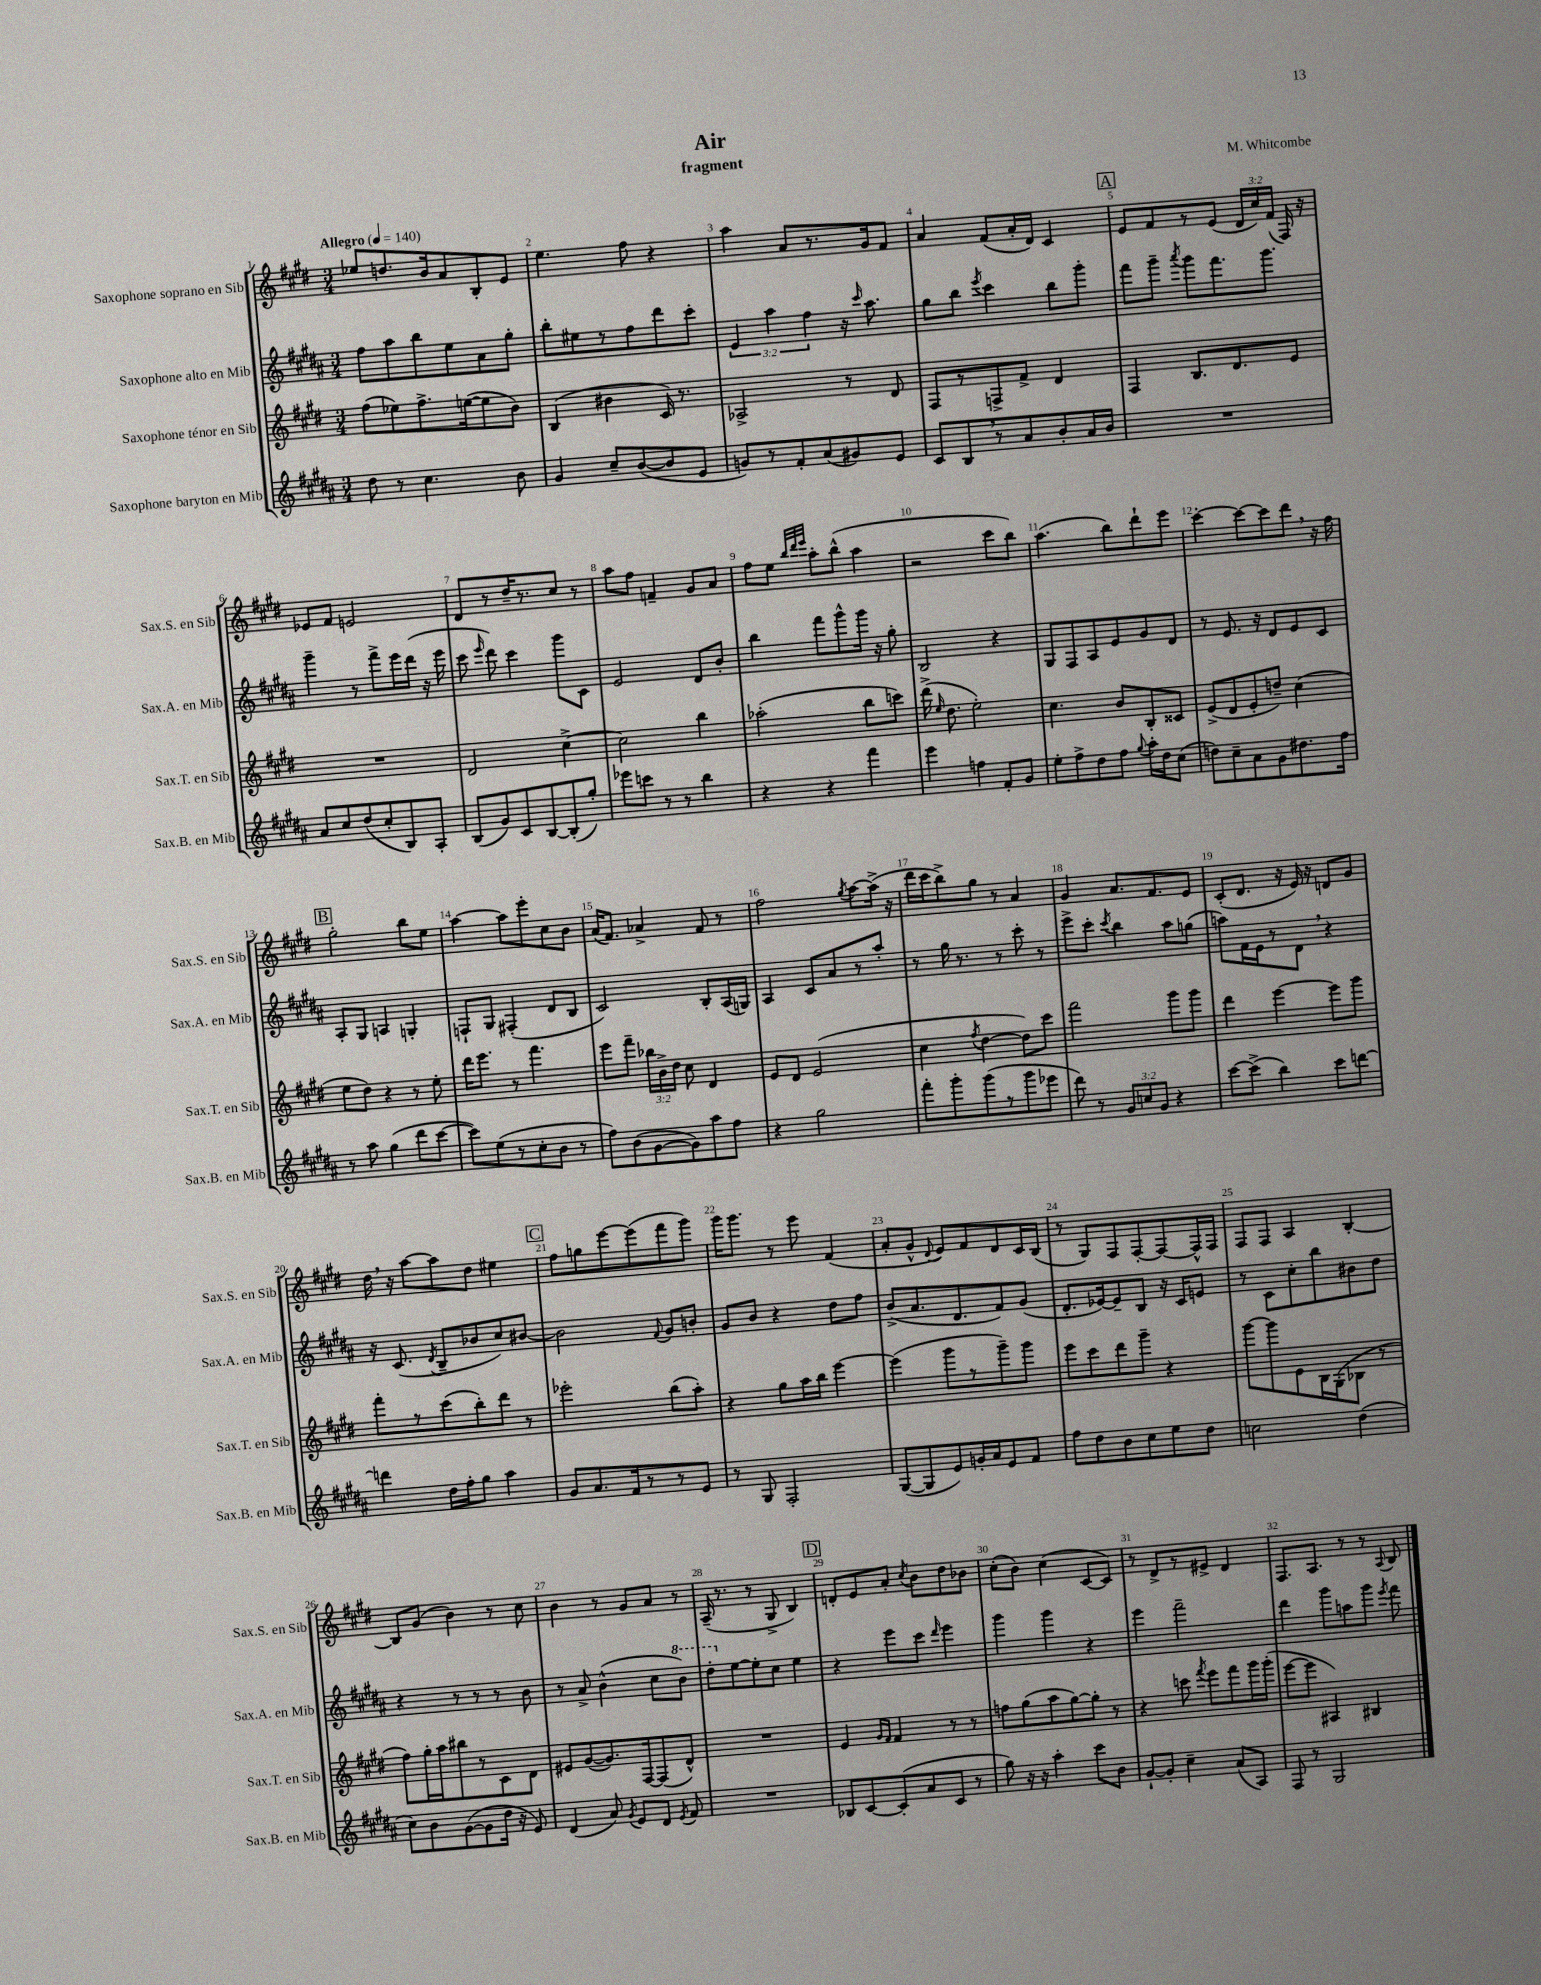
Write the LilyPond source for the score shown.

\header { title = "Air" composer = "M. Whitcombe" subtitle = "fragment" }
<<
\new StaffGroup <<
\new Staff = "s0" \with { instrumentName = "Saxophone soprano en Sib" shortInstrumentName = "Sax.S. en Sib" } {
    \clef treble \key e \major \numericTimeSignature \time 3/4 \override Staff.TupletNumber.text = #tuplet-number::calc-fraction-text \tempo "Allegro" 4 = 140
    \autoBeamOff ees''8[ d''8. b'16 a'8 b8-. e'8] |
    e''4. fis''8 r4 |
    a''4 a'8[ r8. gis'16 fis'8] |
    a'4 fis'8[( a'16-. dis'16]) cis'4 |
    \mark \markup { \box "A" } e'8[ fis'8 r8 e'8]( \tuplet 3/2 { dis'16[ cis''16) fis'16]( } fis16) r16 |
    ees'8[ fis'8] e'2 |
    dis'8[ r8 dis''16-- r8. cis''8] r8 |
    a''8[ fis''8] f'4-- gis'8[ a'8] |
    fis''8[ e''8] \grace { b''32[ dis'''32 e'''32] } a''8[-. b''8]-^( a''4 |
    r2 cis'''8[ b''8]) |
    a''4.( b''8[) dis'''8-! e'''8] |
    cis'''4~-. cis'''8[~ cis'''8 dis'''8] \breathe r16 fis''16 |
    \mark \markup { \box "B" } gis''2-. b''8[ e''8] |
    a''4~ a''8[ e'''8-. cis''8 b'8] |
    a'16[( fis'8.]) aes'4-> fis'8 r8 |
    fis''2 \acciaccatura { gis''8 } a''8[~ a''16]->( r16 |
    dis'''16[ cis'''16 b''8->) gis''8] r8 a'4 |
    gis'4 a'8.[ fis'8. e'8] |
    cis'8[-.( dis'8.] r16 e'16) r16 d'8[ gis'8] |
    dis''16 \breathe r16 a''8[~ a''8 dis''8] eis''4 |
    \mark \markup { \box "C" } fis''8[ g''8 e'''8~ e'''8( fis'''8 gis'''8]) |
    gis'''16[ gis'''8.] r8 e'''8 fis'4( |
    a'8[-. gis'8]-^ \appoggiatura { dis'8 } e'8[) fis'8 dis'8 cis'16 b16]( |
    r8 gis8[) fis8 fis8~-. fis8~ fis16-^ fis16] |
    fis8[ fis8] a4 b4~-. |
    b8[ gis'8]( b'4) r8 cis''8 |
    b'4 r8 gis'8[ a'8] r8 |
    a16--( r8. r8 gis8-> b4) |
    \mark \markup { \box "D" } d'8[-. e'8 a'8]-. \acciaccatura { cis''8 } b'8[ dis''8 bes'8] |
    cis''8[-.( b'8]) cis''4( cis'8[~ cis'8]) |
    r8 dis'8[-> r8 eis'8]-> dis'4 |
    fis8.[ a8.] r8 r8 \appoggiatura { a8 } b8 \bar "|." |
}
\new Staff = "s1" \with { instrumentName = "Saxophone alto en Mib" shortInstrumentName = "Sax.A. en Mib" } {
    \clef treble \key b \major \numericTimeSignature \time 3/4 \override Staff.TupletNumber.text = #tuplet-number::calc-fraction-text
    \autoBeamOff fis''8[ ais''8 b''8 e''8 ais'8 gis''8]-. |
    b''8[-. eis''8 r8 fis''8 dis'''8 cis'''8]-. |
    \tuplet 3/2 { e'4 ais''4 fis''4 } r16 \grace { cis'''16 } ais''8. |
    gis''8[ b''8] \acciaccatura { e'''8 } cis'''4 b''8[ gis'''8]-. |
    \mark \markup { \box "A" } fis'''8[ gis'''8]-- \acciaccatura { ais'''8 } gis'''8[ fis'''8. gis'''8.] |
    gis'''4-- r8 fis'''8[-> e'''16 dis'''16]( r16 e'''16 |
    cis'''8 \grace { e'''16 } dis'''8) cis'''4 gis'''8[ cis'8] |
    e'2 dis'8[ b'8]-. |
    b''4 fis'''8[ gis'''8-^ gis'''16] r16 gis''8-. |
    b2 r4 |
    gis8[ fis8 ais8 e'8 gis'8 dis'8] |
    r8 e'8. r16 dis'8[ e'8 cis'8] |
    \mark \markup { \box "B" } ais8[-. gis8] a4 g4-. |
    f8[-! gis8] fis4-.( dis'8[ b8] |
    cis'2) b8[-. ais16( g16]) |
    ais4 cis'8[ ais'8 r8 ais''8]-. |
    r8 gis''16 r8. r8 cis'''8-. r8 |
    e'''8[-> cis'''8]-. \acciaccatura { cis'''8 } b''4 ais''8[ g''8]( |
    a''8[) fis'16 e'16 r8 dis'8] \breathe r4 |
    r16 cis'8.( \acciaccatura { dis'8 } b8[-- bes'8 cis''8) bis'8]~ |
    \mark \markup { \box "C" } bis'2 \appoggiatura { fis'8 } gis'8[ b'8]-. |
    gis'8[ b'8] r4 dis''8[ fis''8] |
    b'8[->( ais'8. dis'8. fis'8) gis'8]( |
    dis'8.[-. ees'16~) ees'8-- b8] r16 cis'16[ e'8] |
    r8 cis'8[ cis''8-. b''8 bis'8 dis''8] |
    r4 r8 r8 r8 b'8 |
    r8 ais'8-> b'4-^( cis''8[ \ottava #1 b''8]) |
    dis'''8[-. \ottava #0 e''8~ e''8-. cis''8] e''4 |
    \mark \markup { \box "D" } r4 e'''8[ cis'''8] \grace { dis'''16 } e'''4 |
    gis'''4 gis'''4 r4 |
    e'''4 fis'''2-- |
    dis'''4 gis'''8[ a''8 gis'''8] \acciaccatura { e'''8 } fis'''8 \bar "|." |
}
\new Staff = "s2" \with { instrumentName = "Saxophone ténor en Sib" shortInstrumentName = "Sax.T. en Sib" } {
    \clef treble \key e \major \numericTimeSignature \time 3/4 \override Staff.TupletNumber.text = #tuplet-number::calc-fraction-text
    \autoBeamOff fis''8[( ees''8) fis''8.-> e''16~( e''8 b'8]) |
    b4( bis'4 cis'16) r8. |
    aes2-> r8 dis'8 |
    fis8[ r8 f8-> fis'8]-> dis'4 |
    \mark \markup { \box "A" } fis4 b8.[ dis'8. e'8] |
    R2. |
    dis'2 cis''4~-> |
    cis''2 b''4 |
    aes''2-.( b''8[ c'''8]) |
    dis'''16->( \grace { e''16 } dis''8. e''2-.) |
    cis''4. b'8[ b8-. cisis'8] |
    e'8[->( dis'8 e'8-. d''8]--) cis''4( |
    \mark \markup { \box "B" } e''8[ dis''8]) r4 r8 e''8-. |
    dis'''16[ e'''8.] r8 fis'''4. |
    e'''8[ fis'''8]-- \tuplet 3/2 { bes''16[ b'16-> dis''16] } cis''8 dis'4 |
    e'8[ dis'8] e'2( |
    cis''4 \acciaccatura { fis''8 } dis''4~ dis''8[) cis'''8] |
    fis'''2 gis'''8[ gis'''8] |
    dis'''4 e'''4~ e'''8[ gis'''8] |
    fis'''8[-. r8 cis'''8( b''8-.) dis'''8] r8 |
    \mark \markup { \box "C" } ees'''2-. b''8[( a''8]-.) |
    r4 gis''8[ a''16 b''16] e'''4~ |
    e'''4( gis'''8[ r8 gis'''8--) gis'''8] |
    e'''8[ cis'''8 dis'''8 gis'''8]-- r4 |
    gis'''8[~ gis'''8 e'8 b16 gis16-.( bes8] r8 |
    fis''8[) gis''16-. a''16 bis''8 r8 cis'8 dis'8] |
    eis'8[ gis'8~( gis'8.) fis16~ fis8( dis'8]-^) |
    R2. |
    \mark \markup { \box "D" } e'4 \grace { gis'16[ fis'16] } fis'4 r8 r8 |
    f''8[ gis''8( a''8 gis''8~) gis''8]-. r8 |
    r4 c'''8 \acciaccatura { fis'''8 } e'''8[ fis'''8 gis'''16 gis'''16]-.( |
    e'''8[~ e'''8] ais4) bis4 \bar "|." |
}
\new Staff = "s3" \with { instrumentName = "Saxophone baryton en Mib" shortInstrumentName = "Sax.B. en Mib" } {
    \clef treble \key b \major \numericTimeSignature \time 3/4 \override Staff.TupletNumber.text = #tuplet-number::calc-fraction-text
    \autoBeamOff dis''8 r8 cis''4. b'8 |
    gis'4 cis''8[-- b'8~( b'8 e'8] |
    g'8[) r8 fis'8-. ais'8( gis'8) e'8] |
    cis'8[ b8 \breathe r8 ais'8 b'8-. ais'16 b'16] |
    \mark \markup { \box "A" } R2. |
    ais'8[ cis''8 dis''8( cis''8-. b8) ais8]-. |
    b8[( gis'8) cis'8 b8~ b8-.( gis''8]-.) |
    ees'''8[ c'''8] r8 r8 b''4 |
    r4 r4 fis'''4 |
    e'''4 f''4 fis'8[-. gis'8] |
    e''8[-. fis''8-> dis''8 fis''8] \appoggiatura { gis''8 } ais''16[-. dis''16 cis''8]( |
    d''8[) cis''8-- ais'8 gis'8 dis''8. fis''16] |
    \mark \markup { \box "B" } r8 ais''8 gis''4( dis'''8[ cis'''8]~ |
    cis'''8[) e''8( r8 cis''8-. b'8] r8 |
    fis''8[) b'8( gis'8~ gis'8) ais''8 fis''8] |
    r4 gis''2 |
    fis'''8[-. gis'''8-. gis'''8( r8 gis'''8 ees'''8] |
    dis'''8) r8 \tuplet 3/2 { gis'8[ c''8 gis'8] } r4 |
    cis'''8[~ cis'''8]->( b''4) cis'''8[ d'''8]~ |
    d'''4 dis''16[ fis''16-. gis''8] ais''4 |
    \mark \markup { \box "C" } gis'8[ ais'8. fis'16 r8 r8 e'8] |
    r8 gis8 fis2-. |
    gis8[~( gis8 e'8) g'16-. ais'16 e'8 fis'8] |
    fis''8[ dis''8 b'8 cis''8 e''8 dis''8] |
    c''2 dis''4( |
    cis''8[) b'8 gis'8~( gis'8 dis''16] r16 e'8) |
    dis'4( ais'8) \acciaccatura { gis'8 } e'8[ dis'8] \acciaccatura { e'8 } fis'8 |
    R2. |
    \mark \markup { \box "D" } bes8[ cis'8~ cis'8-.( ais'8 cis'8] r8 |
    gis''8) r16 r16 ais''4-. cis'''8[ b'8] |
    gis'8[~-! gis'8]-. cis''4-- ais'8[( ais8]) |
    fis8 r8 gis2 \bar "|." |
}
>>
>>
\layout { \context { \Score \override BarNumber.break-visibility = ##(#f #t #t) barNumberVisibility = #all-bar-numbers-visible } }
